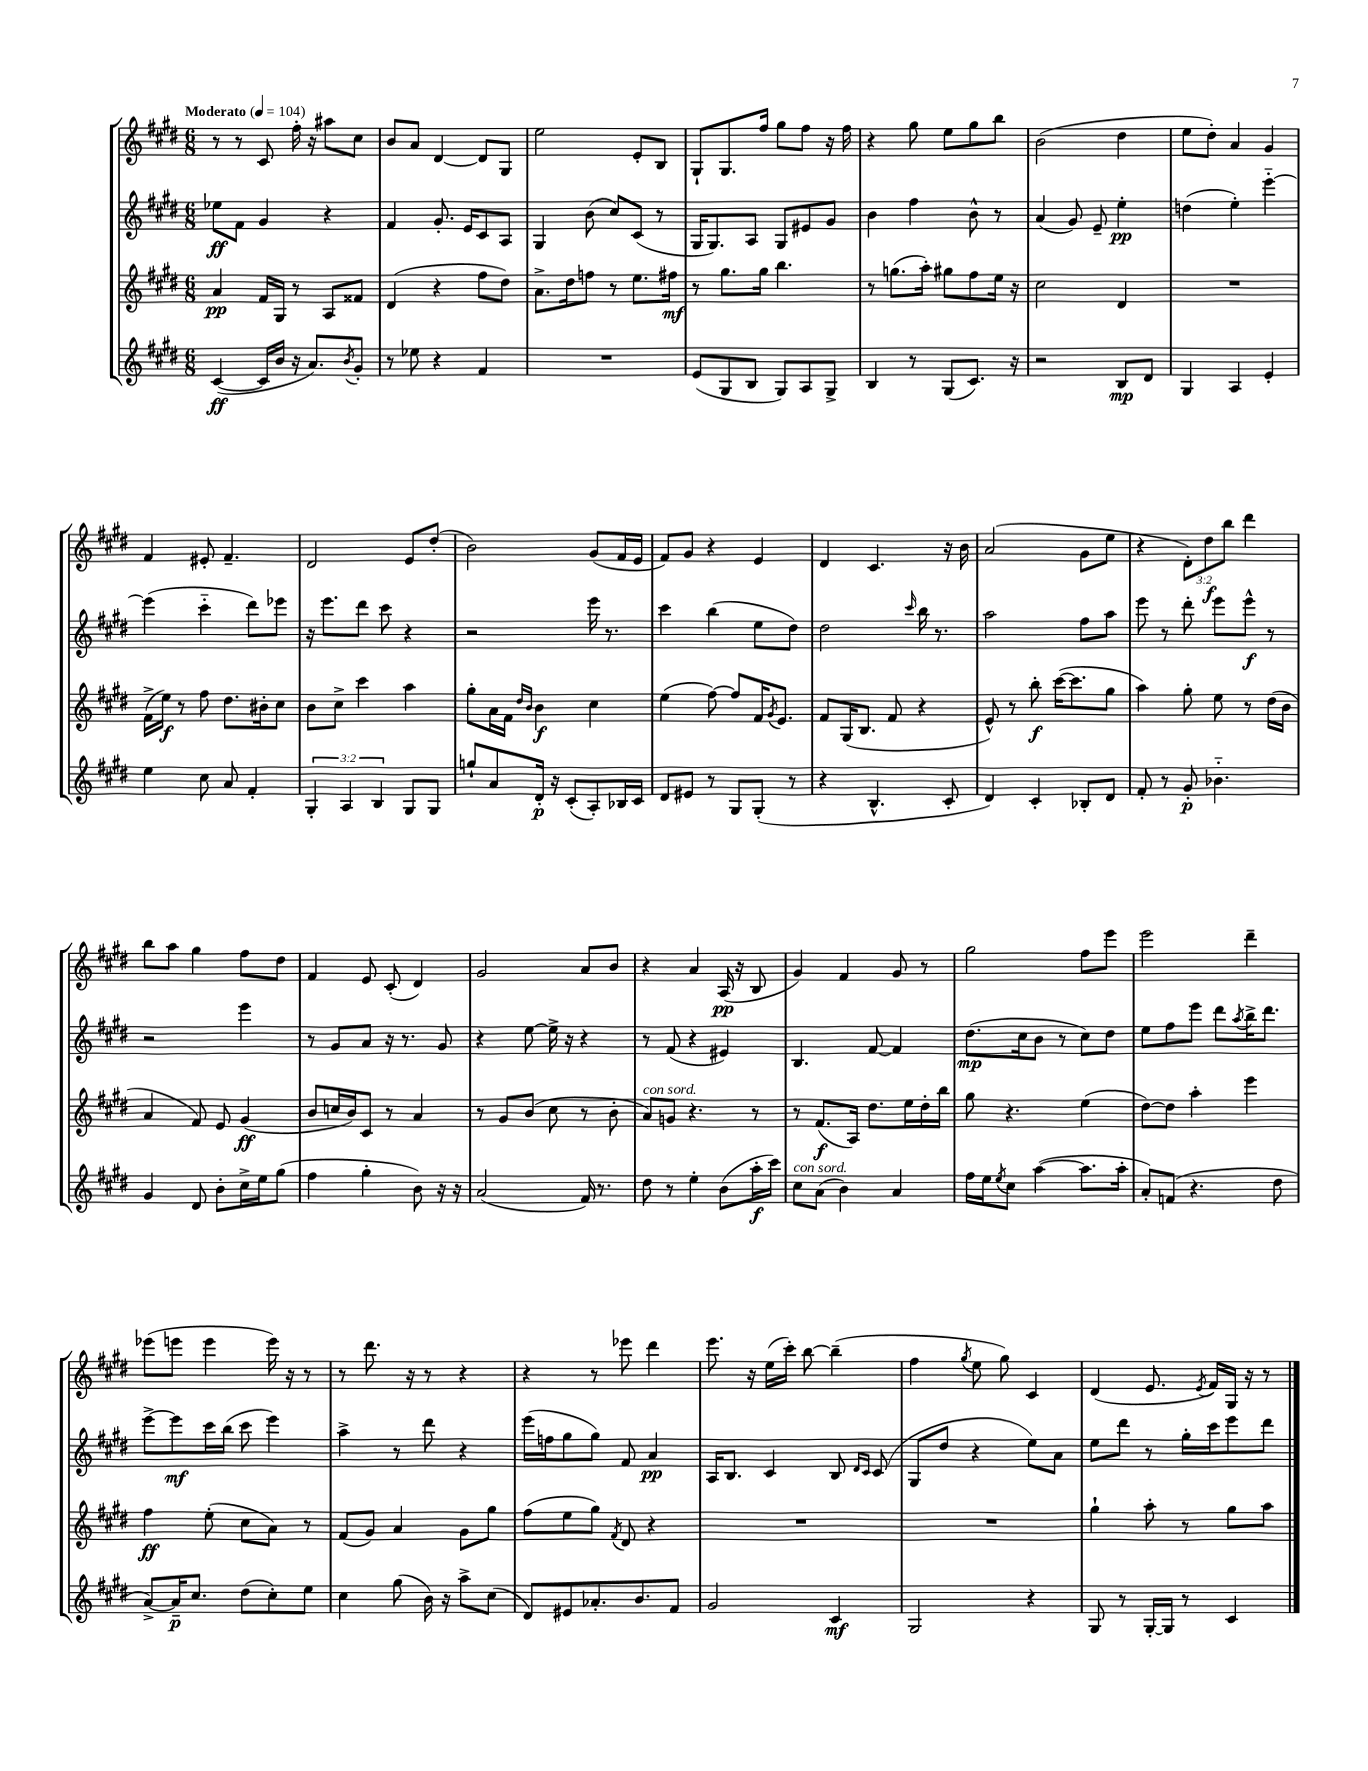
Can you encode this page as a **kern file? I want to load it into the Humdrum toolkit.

**kern	**dynam	**kern	**dynam	**kern	**dynam	**kern	**dynam
*part4	*part4	*part3	*part3	*part2	*part2	*part1	*part1
*staff4	*staff4	*staff3	*staff3	*staff2	*staff2	*staff1	*staff1
*clefG2	*	*clefG2	*	*clefG2	*	*clefG2	*
*k[f#c#g#d#]	*	*k[f#c#g#d#]	*	*k[f#c#g#d#]	*	*k[f#c#g#d#]	*
*M6/8	*	*M6/8	*	*M6/8	*	*M6/8	*
*MM104	*	*MM104	*	*MM104	*	*MM104	*
=1	=1	=1	=1	=1	=1	=1	=1
!	!	!	!	!	!	!LO:TX:a:B:t=Moderato	!
([4c#/	ff	4a/	pp	8ee-X\L	ff	8r	.
.	.	.	.	8f#\J	.	8r	.
16c#/LL]	.	16f#/LL	.	4g#/	.	8c#/	.
16b/JJ	.	16G#/JJ	.	.	.	.	.
16r	.	8r	.	.	.	16ff#'\	.
8.a/L)	.	.	.	.	.	16r	.
.	.	8A/L	.	4r	.	8aa#X\L	.
8qb/	.	.	.	.	.	.	.
8g#'/J	.	8f##X/J	.	.	.	8cc#\J	.
=2	=2	=2	=2	=2	=2	=2	=2
8r	.	(4d#/	.	4f#/	.	8b/L	.
8ee-X\	.	.	.	.	.	8a/J	.
4r	.	4r	.	8.g#'/	.	[4d#/	.
.	.	.	.	16e/KL	.	.	.
4f#/	.	8ff#\L	.	8c#/	.	8d#/L]	.
.	.	8dd#\J)	.	8A/J	.	8G#/J	.
=3	=3	=3	=3	=3	=3	=3	=3
2.r	.	8.a^\L	.	4G#/	.	2ee\	.
.	.	16dd#\k	.	.	.	.	.
.	.	8ffn\J	.	(8b\	.	.	.
.	.	8r	.	8cc#/L)	.	.	.
.	.	8.ee\L	.	(8c#/J	.	8e'/L	.
.	.	.	.	8r	.	8B/J	.
.	.	16ff#X\Jk	mf	.	.	.	.
=4	=4	=4	=4	=4	=4	=4	=4
(8e/L	.	8r	.	16G#/KL	.	8G#`/L	.
.	.	.	.	8.G#/)	.	.	.
8G#/	.	8.gg#\L	.	.	.	8.G#/	.
8B/J	.	.	.	8A/J	.	.	.
.	.	16gg#\Jk	.	.	.	16ff#/Jk	.
8G#/L)	.	4.bb\	.	8G#/L	.	8gg#\L	.
8A/	.	.	.	8e#X/	.	8ff#\J	.
8G#^/J	.	.	.	8g#/J	.	16r	.
.	.	.	.	.	.	16ff#\	.
=5	=5	=5	=5	=5	=5	=5	=5
4B/	.	8r	.	4b\	.	4r	.
.	.	(8.ggn\L	.	.	.	.	.
8r	.	.	.	4ff#\	.	8gg#\	.
.	.	16aa'\Jk)	.	.	.	.	.
(8G#/L	.	8gg#X\L	.	.	.	8ee\L	.
8.c#/J)	.	8ff#\	.	8b^^\	.	8gg#\	.
.	.	16ee\Jk	.	8r	.	8bb\J	.
16r	.	16r	.	.	.	.	.
=6	=6	=6	=6	=6	=6	=6	=6
2r	.	2cc#\	.	(4a/	.	(2b\	.
.	.	.	.	8g#/)	.	.	.
.	.	.	.	8e~/	.	.	.
8B/L	mp	4d#/	.	4ee'\	pp	4dd#\	.
8d#/J	.	.	.	.	.	.	.
=7	=7	=7	=7	=7	=7	=7	=7
4G#/	.	2.r	.	(4ddn\	.	8ee\L	.
.	.	.	.	.	.	8dd#'\J)	.
4A/	.	.	.	4ee'\)	.	4a/	.
4e'/	.	.	.	[4eee\	.	4g#/	.
!!LO:LB:g=z
=8	=8	=8	=8	=8	=8	=8	=8
4ee\	.	(16f#^\LL	.	(4eee\]	.	4f#/	.
.	.	16ee\JJ)	f	.	.	.	.
.	.	8r	.	.	.	.	.
8cc#\	.	8ff#\	.	4ccc#\	.	8e#X'/	.
8a/	.	8.dd#\L	.	.	.	4.f#~/	.
4f#'/	.	.	.	8ddd#\L)	.	.	.
.	.	16b#X'\k	.	.	.	.	.
.	.	8cc#\J	.	8eee-X\J	.	.	.
=9	=9	=9	=9	=9	=9	=9	=9
6G#'/	.	8b\L	.	16r	.	2d#/	.
.	.	.	.	8.eee\L	.	.	.
.	.	8cc#^\J	.	.	.	.	.
6A/	.	.	.	.	.	.	.
.	.	4ccc#\	.	8ddd#\J	.	.	.
6B/	.	.	.	.	.	.	.
.	.	.	.	8ccc#\	.	.	.
8G#/L	.	4aa\	.	4r	.	8e/L	.
8G#/J	.	.	.	.	.	(8dd#'/J	.
=10	=10	=10	=10	=10	=10	=10	=10
8ggn`/L	.	8gg#'\L	.	2r	.	2b\)	.
8a/	.	16a\L	.	.	.	.	.
.	.	16f#\JJ	.	.	.	.	.
.	.	16qqdd#/LL	.	.	.	.	.
.	.	16qqb/JJ	.	.	.	.	.
16d#'/Jk	p	4b\	f	.	.	.	.
16r	.	.	.	.	.	.	.
(8c#'/L	.	.	.	.	.	.	.
8A'/)	.	4cc#\	.	16eee\	.	(8g#/L	.
.	.	.	.	8.r	.	.	.
16B-X/L	.	.	.	.	.	16f#/L	.
16c#/JJ	.	.	.	.	.	16e/JJ	.
=11	=11	=11	=11	=11	=11	=11	=11
8d#/L	.	(4ee\	.	4ccc#\	.	8f#/L)	.
8e#X/J	.	.	.	.	.	8g#/J	.
8r	.	[8ff#\)	.	(4bb\	.	4r	.
8G#/L	.	8ff#/L]	.	.	.	.	.
(8G#'/J	.	16f#/K	.	8ee\L	.	4e/	.
.	.	8qg#/	.	.	.	.	.
.	.	8.e/J	.	.	.	.	.
8r	.	.	.	8dd#\J)	.	.	.
=12	=12	=12	=12	=12	=12	=12	=12
4r	.	8f#/L	.	2dd#\	.	4d#/	.
.	.	(16G#/K	.	.	.	.	.
.	.	8.B/J	.	.	.	.	.
4.B^^/	.	.	.	.	.	4.c#/	.
.	.	8f#/	.	.	.	.	.
.	.	.	.	16qqccc#/	.	.	.
.	.	4r	.	16bb\	.	.	.
.	.	.	.	8.r	.	.	.
8c#'/	.	.	.	.	.	16r	.
.	.	.	.	.	.	16b\	.
=13	=13	=13	=13	=13	=13	=13	=13
4d#/)	.	8e^^/)	.	2aa\	.	(2a/	.
.	.	8r	.	.	.	.	.
4c#'/	.	8bb'\	f	.	.	.	.
.	.	([16ccc#\KL	.	.	.	.	.
.	.	8.ccc#\]	.	.	.	.	.
8B-X'/L	.	.	.	8ff#\L	.	8g#\L	.
8d#/J	.	8gg#\J	.	8aa\J	.	8ee\J	.
=14	=14	=14	=14	=14	=14	=14	=14
8f#'/	.	4aa\)	.	8eee\	.	4r	.
8r	.	.	.	8r	.	.	.
8g#'/	p	8gg#'\	.	8ddd#'\	.	12d#'\L)	.
.	.	.	.	.	.	12dd#\	f
4.b-X\	.	8ee\	.	8eee\L	.	.	.
.	.	.	.	.	.	12bb\J	.
.	.	8r	.	8eee^^\J	f	4ddd#\	.
.	.	(16dd#\LL	.	8r	.	.	.
.	.	16b\JJ	.	.	.	.	.
!!LO:LB:g=z
=15	=15	=15	=15	=15	=15	=15	=15
4g#/	.	4a/	.	2r	.	8bb\L	.
.	.	.	.	.	.	8aa\J	.
8d#/	.	8f#/)	.	.	.	4gg#\	.
8b'\L	.	8e/	.	.	.	.	.
16cc#^\L	.	(4g#/	ff	4eee\	.	8ff#\L	.
16ee\J	.	.	.	.	.	.	.
(8gg#\J	.	.	.	.	.	8dd#\J	.
=16	=16	=16	=16	=16	=16	=16	=16
4ff#\	.	8b/L	.	8r	.	4f#/	.
.	.	16ccn/L	.	8g#/L	.	.	.
.	.	16b/J)	.	.	.	.	.
4gg#'\	.	8c#/J	.	8a/J	.	8e/	.
.	.	8r	.	16r	.	(8c#'/	.
.	.	.	.	8.r	.	.	.
8b\)	.	4a/	.	.	.	4d#/)	.
16r	.	.	.	8g#/	.	.	.
16r	.	.	.	.	.	.	.
=17	=17	=17	=17	=17	=17	=17	=17
(2a/	.	8r	.	4r	.	2g#/	.
.	.	8g#/L	.	.	.	.	.
.	.	(8b/J	.	[8ee\	.	.	.
.	.	8cc#\	.	16ee^\]	.	.	.
.	.	.	.	16r	.	.	.
16f#/)	.	8r	.	4r	.	8a/L	.
8.r	.	.	.	.	.	.	.
.	.	8b'\	.	.	.	8b/J	.
=18	=18	=18	=18	=18	=18	=18	=18
!	!	!LO:TX:a:i:t=con sord.	!	!	!	!	!
8dd#\	.	8a/L)	.	8r	.	4r	.
8r	.	8gn/J	.	(8f#/	.	.	.
4ee'\	.	4.r	.	4r	.	4a/	.
(8b\L	.	.	.	4e#X/)	.	(16A/	pp
.	.	.	.	.	.	16r	.
16aa'\L	f	8r	.	.	.	8B/	.
16ccc#\JJ)	.	.	.	.	.	.	.
=19	=19	=19	=19	=19	=19	=19	=19
!LO:TX:a:i:t=con sord.	!	!	!	!	!	!	!
8cc#\L	.	8r	.	4.B/	.	4g#/)	.
(8a\J	.	(8.f#/L	f	.	.	.	.
4b\)	.	.	.	.	.	4f#/	.
.	.	16A/Jk)	.	.	.	.	.
.	.	8.dd#\L	.	[8f#/	.	.	.
4a/	.	.	.	4f#/]	.	8g#/	.
.	.	16ee\L	.	.	.	.	.
.	.	16dd#'\	.	.	.	8r	.
.	.	16bb\JJ	.	.	.	.	.
=20	=20	=20	=20	=20	=20	=20	=20
16ff#\LL	.	8gg#\	.	(8.dd#\L	mp	2gg#\	.
16ee\J	.	.	.	.	.	.	.
8qee/	.	.	.	.	.	.	.
8cc#\J	.	4.r	.	.	.	.	.
.	.	.	.	16cc#\k	.	.	.
([4aa\	.	.	.	8b\J	.	.	.
.	.	.	.	8r	.	.	.
8.aa\L]	.	(4ee\	.	8cc#\L)	.	8ff#\L	.
.	.	.	.	8dd#\J	.	8eee\J	.
16aa'\Jk	.	.	.	.	.	.	.
=21	=21	=21	=21	=21	=21	=21	=21
8a'/L)	.	[8dd#\L)	.	8ee\L	.	2eee\	.
(8fn/J	.	8dd#\J]	.	8ff#\	.	.	.
4.r	.	4aa'\	.	8eee\J	.	.	.
.	.	.	.	8ddd#\L	.	.	.
.	.	.	.	8qaa/	.	.	.
.	.	4eee\	.	16bb^\K	.	4ddd#~\	.
.	.	.	.	8.ddd#\J	.	.	.
8dd#\	.	.	.	.	.	.	.
!!LO:LB:g=z
=22	=22	=22	=22	=22	=22	=22	=22
[8a^/L)	.	4ff#\	ff	[8eee^\L	.	(8eee-X\L	.
16a~/K]	p	.	.	8eee\]	mf	8eeen\J	.
8.cc#/J	.	.	.	.	.	.	.
.	.	(8ee'\	.	16ccc#\L	.	4eee\	.
.	.	.	.	(16bb\JJ	.	.	.
(8dd#\L	.	8cc#\L	.	8ccc#\	.	.	.
8cc#'\)	.	8a\J)	.	4eee\)	.	16eee\)	.
.	.	.	.	.	.	16r	.
8ee\J	.	8r	.	.	.	8r	.
=23	=23	=23	=23	=23	=23	=23	=23
4cc#\	.	(8f#/L	.	4aa^\	.	8r	.
.	.	8g#/J)	.	.	.	8.ddd#\	.
(8gg#\	.	4a/	.	8r	.	.	.
.	.	.	.	.	.	16r	.
16b\)	.	.	.	8ddd#\	.	8r	.
16r	.	.	.	.	.	.	.
8aa^\L	.	8g#\L	.	4r	.	4r	.
(8cc#\J	.	8gg#\J	.	.	.	.	.
=24	=24	=24	=24	=24	=24	=24	=24
8d#/L)	.	(8ff#\L	.	(16eee\LL	.	4r	.
.	.	.	.	16ffn\J	.	.	.
8e#X/	.	8ee\	.	8gg#\	.	.	.
8.a-X'/	.	8gg#\J)	.	8gg#\J)	.	8r	.
.	.	8qf#/	.	.	.	.	.
.	.	8d#/	.	8f#/	.	8eee-X\	.
8.b/	.	.	.	.	.	.	.
.	.	4r	.	4a/	pp	4ddd#\	.
8f#/J	.	.	.	.	.	.	.
=25	=25	=25	=25	=25	=25	=25	=25
2g#/	.	2.r	.	16A/KL	.	8.eee\	.
.	.	.	.	8.B/J	.	.	.
.	.	.	.	.	.	16r	.
.	.	.	.	4c#/	.	(16ee\LL	.
.	.	.	.	.	.	16ccc#'\JJ)	.
.	.	.	.	.	.	[8bb\	.
4c#/	mf	.	.	8B/	.	(4bb~\]	.
.	.	.	.	16qqd#/LL	.	.	.
.	.	.	.	16qqc#/JJ	.	.	.
.	.	.	.	(8c#/	.	.	.
=26	=26	=26	=26	=26	=26	=26	=26
2G#/	.	2.r	.	8G#/L	.	4ff#\	.
.	.	.	.	8dd#/J	.	.	.
.	.	.	.	.	.	8qgg#/	.
.	.	.	.	4r	.	8ee\	.
.	.	.	.	.	.	8gg#\)	.
4r	.	.	.	8ee\L)	.	4c#/	.
.	.	.	.	8a\J	.	.	.
=27	=27	=27	=27	=27	=27	=27	=27
8G#/	.	4gg#`\	.	8ee\L	.	(4d#/	.
8r	.	.	.	8ddd#\J	.	.	.
[16G#'/LL	.	8aa'\	.	8r	.	8.e/	.
16G#/JJ]	.	.	.	.	.	.	.
8r	.	8r	.	16gg#'\LL	.	.	.
.	.	.	.	.	.	8qe/	.
.	.	.	.	16ccc#\J	.	16f#/LL)	.
4c#/	.	8gg#\L	.	8eee\	.	16G#/JJ	.
.	.	.	.	.	.	16r	.
.	.	8aa\J	.	8ddd#\J	.	8r	.
==	==	==	==	==	==	==	==
*-	*-	*-	*-	*-	*-	*-	*-
